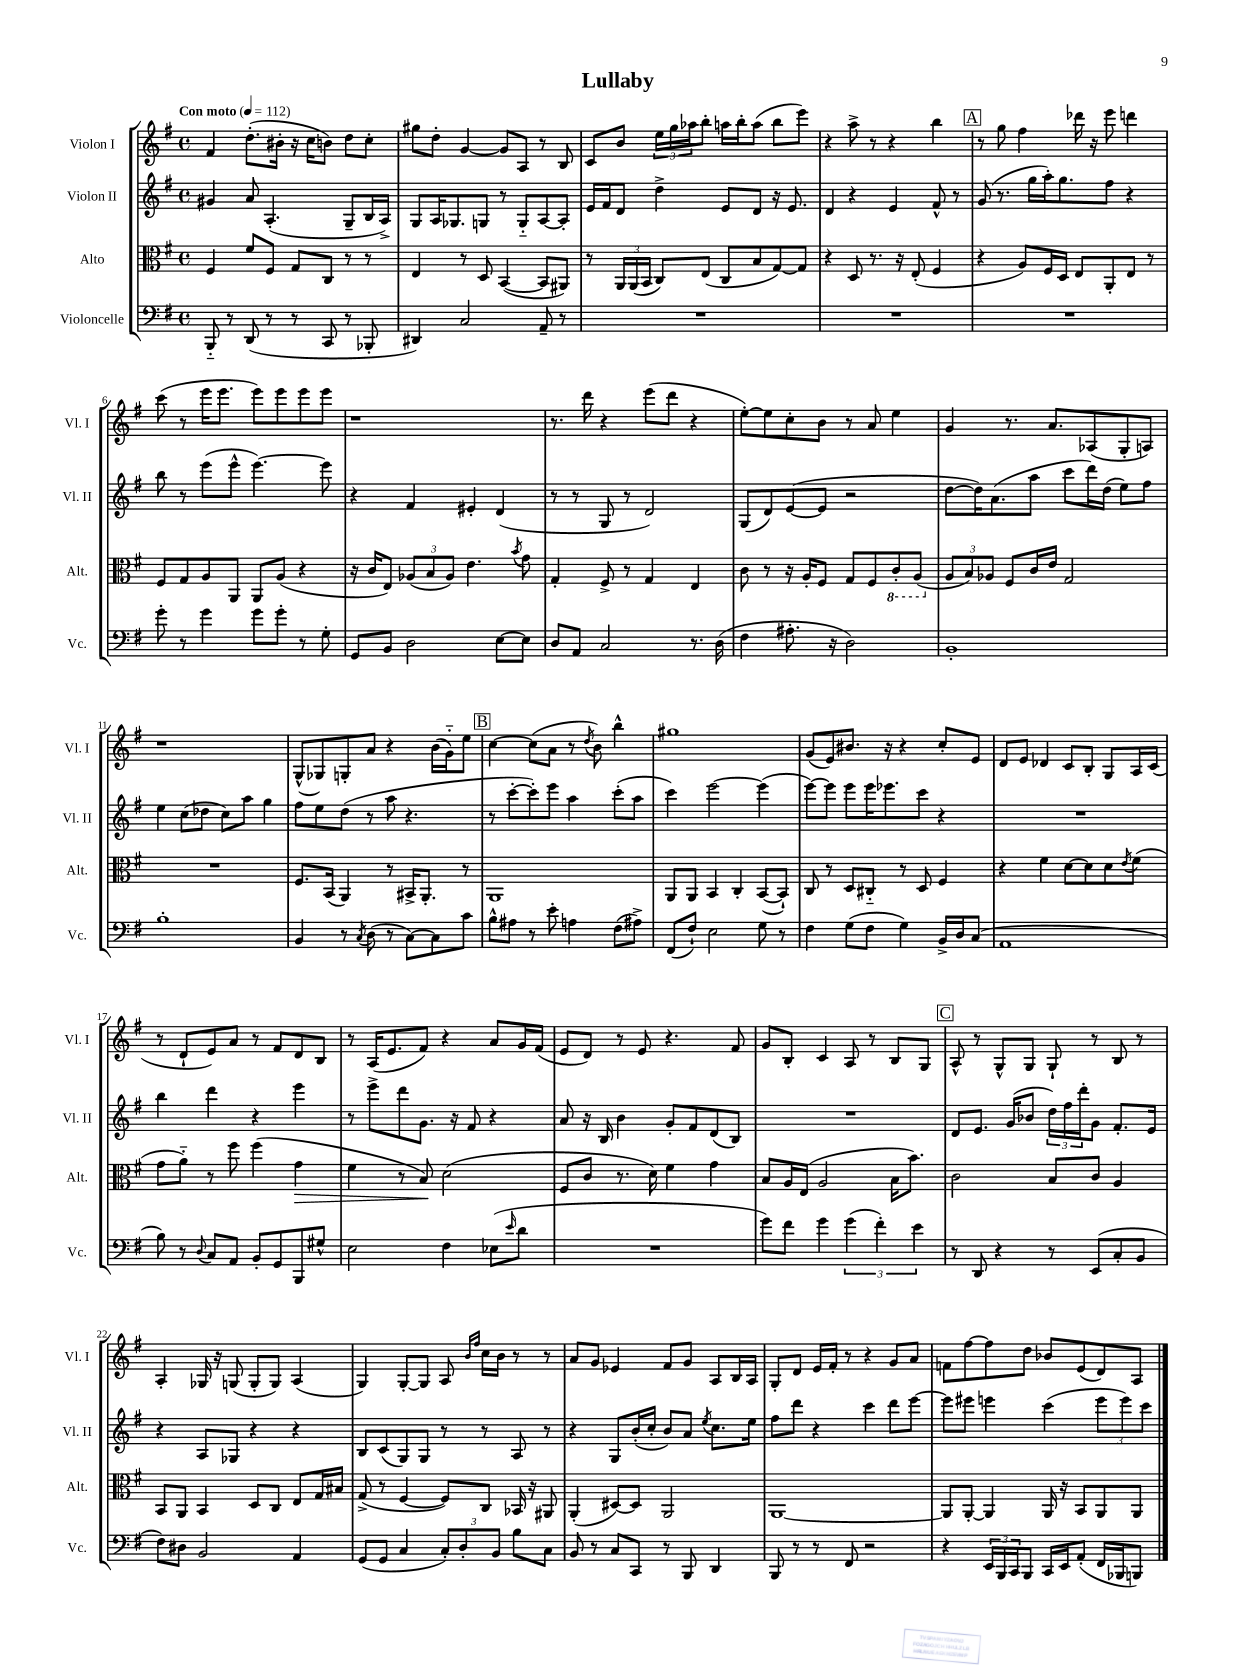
\header { title = "Lullaby" }
<<
\new StaffGroup <<
\new Staff = "s0" \with { instrumentName = "Violon I" shortInstrumentName = "Vl. I" } {
    \clef treble \key g \major \defaultTimeSignature \time 4/4 \tempo "Con moto" 4 = 112
    fis'4 d''8.-.( bis'16-. r16 c''16 b'8) d''8 c''8-. |
    gis''8 d''8-. g'4~ g'8 a8 r8 b8 |
    c'8 b'8 \tuplet 3/2 { e''16 g''16 aes''16 } b''8-. a''16 b''16-. a''8( b''8 e'''8) |
    r4 a''8-> r8 r4 b''4 |
    \mark \markup { \box "A" } r8 g''8 fis''4 des'''16 r16 e'''8 d'''4 |
    c'''8( r8 e'''16 e'''8. e'''8) e'''8 e'''8 e'''8 |
    r1 |
    r8. d'''16 r4 e'''8( d'''8 r4 |
    e''8~-.) e''8 c''8-. b'8 r8 a'8 e''4 |
    g'4 r8. a'8. aes8( g8-. a8) |
    r1 |
    g8-^( ges8) g8-. a'8 r4 b'16( g'16-_) e''8 |
    \mark \markup { \box "B" } c''4~ c''8( a'8 r8 \acciaccatura { d''8 } b'8) b''4-^ |
    gis''1 |
    g'8( e'8) bis'8. r16 r4 c''8-. e'8 |
    d'8 e'8 des'4 c'8 b8-. g8 a16 c'16( |
    r8 d'8-! e'8) a'8 r8 fis'8 d'8 b8 |
    r8 a16( e'8. fis'8) r4 a'8 g'16 fis'16( |
    e'8 d'8) r8 e'8 r4. fis'8 |
    g'8 b8-. c'4 a8 r8 b8 g8 |
    \mark \markup { \box "C" } a8-^ r8 g8-^ g8 g8-! r8 b8 r8 |
    a4-. ges16 r16 g8( g8-. g8) a4( |
    g4) g8~-. g8 a8 \grace { b'16 fis''16 } c''16 b'16 r8 r8 |
    a'8 g'8 ees'4 fis'8 g'8 a8 b16 a16 |
    g8-. d'8 e'16 fis'16-. r8 r4 g'8 a'8 |
    f'8 fis''8~ fis''8 d''8 bes'8 e'8( d'8) a8 \bar "|." |
}
\new Staff = "s1" \with { instrumentName = "Violon II" shortInstrumentName = "Vl. II" } {
    \clef treble \key g \major \defaultTimeSignature \time 4/4
    gis'4 a'8 a4.-.( g8-- b16 a16->) |
    g8 a16 ges8. g8 r8 g8-_ a8~ a8-. |
    e'16 fis'16 d'8 d''4-> e'8 d'8 r16 e'8. |
    d'4 r4 e'4 fis'8-^ r8 |
    \mark \markup { \box "A" } g'8( r8. g''16 a''16-.) g''8. fis''8 r4 |
    b''8 r8 e'''8( e'''8-^ e'''4.~) e'''8 |
    r4 fis'4 eis'4-. d'4( |
    r8 r8 g8 r8 d'2) |
    g8( d'8) e'8~( e'8 r2 |
    d''8~ d''16) a'8.( a''8 c'''8 d'''16) d''16( e''8) fis''8 |
    e''4 c''8( des''8 c''8) a''8 g''4 |
    fis''8 e''8 d''8( r8 a''8 r4. |
    \mark \markup { \box "B" } r8 c'''8~-. c'''8-.) e'''8 a''4 c'''8-.( a''8 |
    c'''4) e'''2~ e'''4( |
    e'''8~) e'''8 e'''8 e'''16 ees'''8. c'''8 r4 |
    R1 |
    b''4 d'''4 r4 e'''4 |
    r8 e'''8-> d'''8 g'8. r16 fis'8 r4 |
    a'8 r16 b16 b'4 g'8-. fis'8 d'8( b8) |
    R1 |
    \mark \markup { \box "C" } d'8 e'8. g'16( bes'8 \tuplet 3/2 { d''16) fis''16 d'''16-. } g'8 fis'8.-. e'16 |
    r4 a8 ges8 r4 r4 |
    b8 c'8( g8) g8 r8 r8 a8 r8 |
    r4 g8 b'16-.( c''16-. b'8) a'8 \acciaccatura { e''8 } c''8. e''16 |
    fis''8 d'''8 r4 c'''4 d'''8 e'''8~ |
    e'''8 eis'''8 e'''4 c'''4( \tuplet 3/2 { e'''8 e'''8) c'''8 } \bar "|." |
}
\new Staff = "s2" \with { instrumentName = "Alto" shortInstrumentName = "Alt." } {
    \clef alto \key g \major \defaultTimeSignature \time 4/4
    fis4 fis'8 fis8 g8 c8 r8 r8 |
    e4 r8 d8 b,4~( b,8 ais,8) |
    r8 \tuplet 3/2 { a,16 a,16( b,16 } c8) e8( c8 b8 g8~) g8 |
    r4 d8 r8. r16 e8-.( fis4 |
    \mark \markup { \box "A" } r4 a8) fis16 d16 e8 a,8-. e8 r8 |
    fis8 g8 a8 a,8 a,8 a8( r4 |
    r16 c'16 e8) \tuplet 3/2 { aes8( b8 aes8) } e'4. \acciaccatura { b'8 } g'8 |
    g4-. fis8-> r8 g4 e4 |
    c'8 r8 r16 a16-. fis8 g8 fis8 \ottava #-1 c8-. a,8( \ottava #0 |
    \tuplet 3/2 { a8 b8) aes8 } fis8 c'16 e'16 g2 |
    R1 |
    fis8. b,16( a,4) r8 bis,16-> a,8.-. r8 |
    \mark \markup { \box "B" } a,1 |
    a,8 a,8 b,4 c4-. b,8~( b,8-!) |
    c8 r8 d8 cis8-_ r8 d8 fis4 |
    r4 fis'4 d'8~ d'8 d'8 \acciaccatura { e'8 } fis'8( |
    g'8 a'8-_) r8 fis''8 fis''4( g'4\> |
    fis'4 r8 b8\!) d'2( |
    fis8 c'8 r8. d'16) fis'4 g'4 |
    b8 a16 e16( a2 b16 b'8.) |
    \mark \markup { \box "C" } c'2 b8 c'8 a4 |
    b,8 a,8 b,4 d8 c8 e8 g16 bis16 |
    g8->( r8 fis4~ fis8) c8 bes,16 r16 ais,8 |
    a,4-.( dis8~) dis8 a,2 |
    a,1~ |
    a,8 a,8~-. a,4 a,16 r16 b,8 a,8 a,8 \bar "|." |
}
\new Staff = "s3" \with { instrumentName = "Violoncelle" shortInstrumentName = "Vc." } {
    \clef bass \key g \major \defaultTimeSignature \time 4/4
    b,,8-_ r8 d,8( r8 r8 c,8 r8 bes,,8-. |
    dis,4) c2 a,8-- r8 |
    R1 |
    R1 |
    \mark \markup { \box "A" } R1 |
    g'8-. r8 g'4 g'8 g'8-. r8 g8-. |
    g,8 b,8 d2 e8~ e8 |
    d8 a,8 c2 r8. d16( |
    fis4 ais8.-. r16 d2) |
    b,1-. |
    b1-. |
    b,4 r8 \acciaccatura { c8 } d8( r8 c8~) c8 c'8 |
    \mark \markup { \box "B" } b8-^ ais8 r8 e'8-. a4 fis8( ais8->) |
    fis,8( fis8-!) e2 g8 r8 |
    fis4 g8( fis8 g4) b,16-> d16 c8( |
    a,1 |
    b8) r8 \appoggiatura { d8 } c8 a,8 b,8-. g,8 b,,8 gis8-^ |
    e2 fis4 ees8( \grace { e'16 } d'8 |
    R1 |
    g'8) fis'8 g'4 \tuplet 3/2 { g'4( fis'4-.) e'4 } |
    \mark \markup { \box "C" } r8 d,8 r4 r8 e,8( c8-. b,8 |
    fis8) dis8 b,2 a,4 |
    g,8( g,8 c4 \tuplet 3/2 { c8-.) d8-. b,8 } b8 c8 |
    b,8 r8 c8 c,8 r8 b,,8 d,4 |
    b,,8 r8 r8 fis,8 r2 |
    r4 \tuplet 3/2 { e,16 b,,16 c,16 } b,,8 c,16 e,16 a,8-.( fis,16 bes,,16 b,,8) \bar "|." |
}
>>
>>
